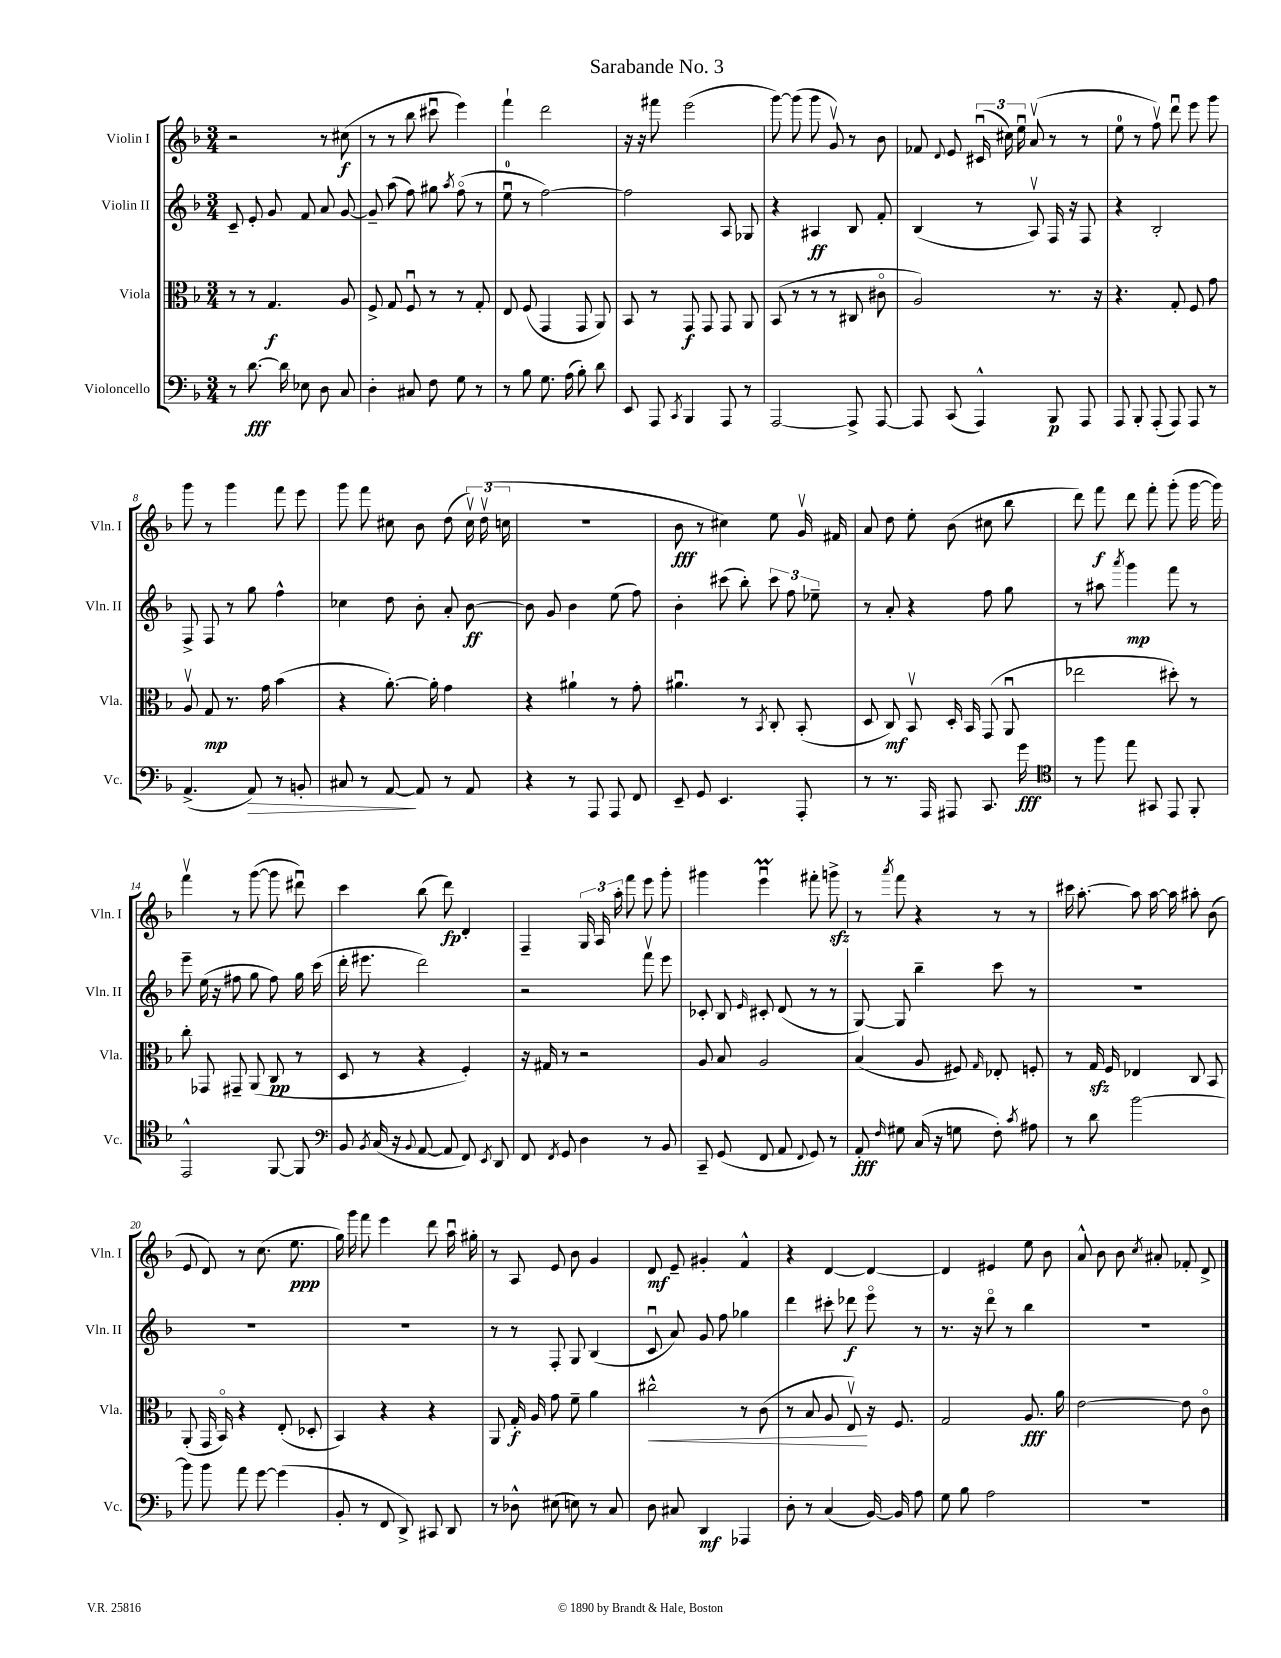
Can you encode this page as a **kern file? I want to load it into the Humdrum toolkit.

**kern	**kern	**kern	**kern
*staff4	*staff3	*staff2	*staff1
*clefF4	*clefC3	*clefG2	*clefG2
*k[b-]	*k[b-]	*k[b-]	*k[b-]
*M3/4	*M3/4	*M3/4	*M3/4
8r	8r	8c~	2r
[8.d	8r	8e'	.
.	4.G	8g	.
16d]	.	.	.
8E-	.	8f	.
8D	.	8a	8r
8C	8A	[8g	(8cc#
=	=	=	=
4D'	8F^	8g~]	8r
.	8G	(8aa	8r
8C#	8Fu	8ff)	8bb-
8F	8r	8gg#	8ccc#u
.	.	8qaa	.
8G	8r	(8ffo	4eee)
8r	8G'	8r	.
=	=	=	=
8r	8E	8eeu	4fff`
8B-	(8F	8r	.
8.G	4GG	[2ff)	2ddd
(16A	.	.	.
8B-')	8GG	.	.
8d	8AA)	.	.
=	=	=	=
8EE	8BB-	2ff]	16r
.	.	.	16r
8AAA	8r	.	8fff#
8qCC	.	.	.
4BBB-	8GG	.	(2eee
.	8GG	.	.
8AAA	8GG	8A	.
8r	8AA	8G-	.
=	=	=	=
[2AAA	(8BB-	4r	[8ggg)
.	8r	.	(8ggg]
.	8r	4A#	8ggg
.	8r	.	8gv)
8AAA^]	8C#	8B-	8r
[8AAA	8c#o	8f'	8b-
=	=	=	=
8AAA]	2A)	(4B-	8f-
.	.	.	8qqd
(8CC	.	.	8e
4AAA^^)	.	8r	(24c#u
.	.	.	24cc#)
.	.	.	24eeu
.	.	8Av)	(8av
8BBB-	8.r	16F	8r
.	.	16r	.
8AAA	.	8F	8r
.	16r	.	.
=	=	=	=
8AAA	4.r	4r	8ee
8BBB-'	.	.	8r
(8AAA'	.	2B-'	8ffv)
8AAA)	8G'	.	8dddu
8AAA	8F	.	8eee
8r	8g	.	8ggg
=	=	=	=
(4.AA^	8Av	8F^	8ggg
.	8G	8F	8r
.	8.r	8r	4ggg
8AA)	.	8gg	.
.	16g	.	.
8r	(4b-	4ff^^	8fff
8BB'	.	.	8eee
=	=	=	=
8C#	4r	4cc-	8ggg
8r	.	.	8fff
[8AA	[8.a')	8dd	8cc#
8AA]	.	8b-'	8b-
.	16a']	.	.
8r	4g	8a'	(8dd
8AA	.	[8b-	24cc#v)
.	.	.	(24ddv
.	.	.	24cc
=	=	=	=
4r	4r	8b-]	2.r
.	.	8g	.
8r	4a#`	4b-	.
8AAA	.	.	.
8AAA	8r	(8ee	.
8FF	8g'	8ff)	.
=	=	=	=
8EE~	4.a#u	4b-'	8b-
8GG	.	.	8r
4.EE	.	(8ccc#	4cc#)
.	8r	8bb-')	.
.	8qBB-	.	.
.	8C'	12ccc#	8ee
.	.	12ff	.
8AAA'	(8BB-'	.	16gv
.	.	12ee-~	.
.	.	.	16f#
=	=	=	=
8r	8D	8r	8a
8.r	8C)	8a'	8dd
.	8BB-v	4r	8ee'
16AAA	.	.	.
8AAA#	16D'	.	(8b-
.	16BB-	.	.
8.CC	(8GG	8ff	8cc#
.	8AAu	8gg	8bb-
16g	.	.	.
=	=	=	=
*clefC4	*	*	*
8r	2ee-	8r	8ddd)
8ff	.	8aa#	8fff
.	.	8qaaa	.
8ee	.	4ggg	8ddd
8GG#	.	.	8fff'
8EE	8dd#')	8fff	(8ggg'
8FF'	8r	8r	[16ggg
.	.	.	16ggg])
=	=	=	=
2EE^^	8cc'	8eee~	4fffv
.	8GG-	(16ee	.
.	.	16r	.
.	8GG#~	8ff#	8r
.	(8AA	8gg	([8ggg
[8FF	8C	8ff#)	8ggg]
8FF]	8r	16gg	8ddd#u)
.	.	(16ccc	.
=	=	=	=
*clefF4	*	*	*
8BB-	8D	16ddd'	4ccc
.	.	8.eee#	.
8qBB-	.	.	.
(16C	8r	.	.
16r	.	.	.
8qqBB-	.	.	.
[8AA	4r	2ddd)	(8bb-
8AA]	.	.	8ddd)
8FF)	4F')	.	4d'
8qEE	.	.	.
8DD	.	.	.
=	=	=	=
8FF	16r	2r	4F~
.	16G#	.	.
8qFF	.	.	.
8GG	8r	.	.
4D	2r	.	24G
.	.	.	24A
.	.	.	24aa'
.	.	.	8fff
8r	.	8fffv	8eee
8BB-	.	8eee	8ggg'
=	=	=	=
8CC~	8A	8c-'	4ggg#
(8GG	8B-	8B-	.
.	.	16qqe	.
8FF	2A	8c#'	4eeeu
8AA	.	(8d	.
8qqFF	.	.	.
8GG)	.	8r	8fff#'
8r	.	8r	8ggg^
=	=	=	=
8AA'	(4B-	[8G)	8r
16qqF	.	.	8qaaa
8G#	.	8G]	8fff
(16C	8A	4bb-~	4r
16r	.	.	.
8G	8F#)	.	.
.	16qqG	.	.
8F')	8E-'	8ccc	8r
8qc	.	.	.
8A#	8F'	8r	8r
=	=	=	=
8r	8r	2.r	16ccc#
.	.	.	[8.aa'
8d	16G	.	.
.	16F	.	.
[2b-	4E-	.	8aa]
.	.	.	[16aa
.	.	.	16aa]
.	8C	.	8aa#'
.	8BB-	.	(8b-
=	=	=	=
8b-]	(8AA'	2.r	8e
8b-	16GG	.	8d)
.	16BB-o)	.	.
8a	4r	.	8r
[8g	.	.	(8.cc
(4g]	(8E'	.	.
.	.	.	8.ee
.	8D-'	.	.
=	=	=	=
8BB-'	4BB-)	2.r	16gg)
.	.	.	16ggg
8r	.	.	8fff
8FF	4r	.	4eee
8DD^)	.	.	.
8CC#	4r	.	8ddd
8DD	.	.	16aau
.	.	.	16gg#'
=	=	=	=
8r	8AA	8r	8r
8D-^^	16G'	8r	8A
.	16A	.	.
(8E#	8g	8F'	8e
8E)	8f~	8G	8b-
8r	4a	(4B-	4g
8C	.	.	.
=	=	=	=
8D	2cc#^^	8cu	8d
8C#	.	8a)	8e~
4DD	.	8g	4g#'
.	.	8ff	.
4AAA-	8r	4gg-	4f^^
.	(8c	.	.
=	=	=	=
8D'	8r	4ddd	4r
8r	8B-	.	.
(4C	8A	8ccc#'	[4d
.	8Ev)	8ddd-	.
[16BB-)	16r	8eeeo	4d_
16BB-]	8.F	.	.
8A	.	8r	.
=	=	=	=
8G	2G	8.r	4d]
8B-	.	.	.
.	.	16r	.
2A	.	8dddo	4e#
.	.	8r	.
.	8.A	4bb-	8ee
.	.	.	8b-
.	16a	.	.
=	=	=	=
2.r	[2e	2.r	8a^^
.	.	.	8b-
.	.	.	8b-
.	.	.	8qcc
.	.	.	8a#'
.	8e]	.	8f-'
.	8co	.	8d^
==	==	==	==
*-	*-	*-	*-
